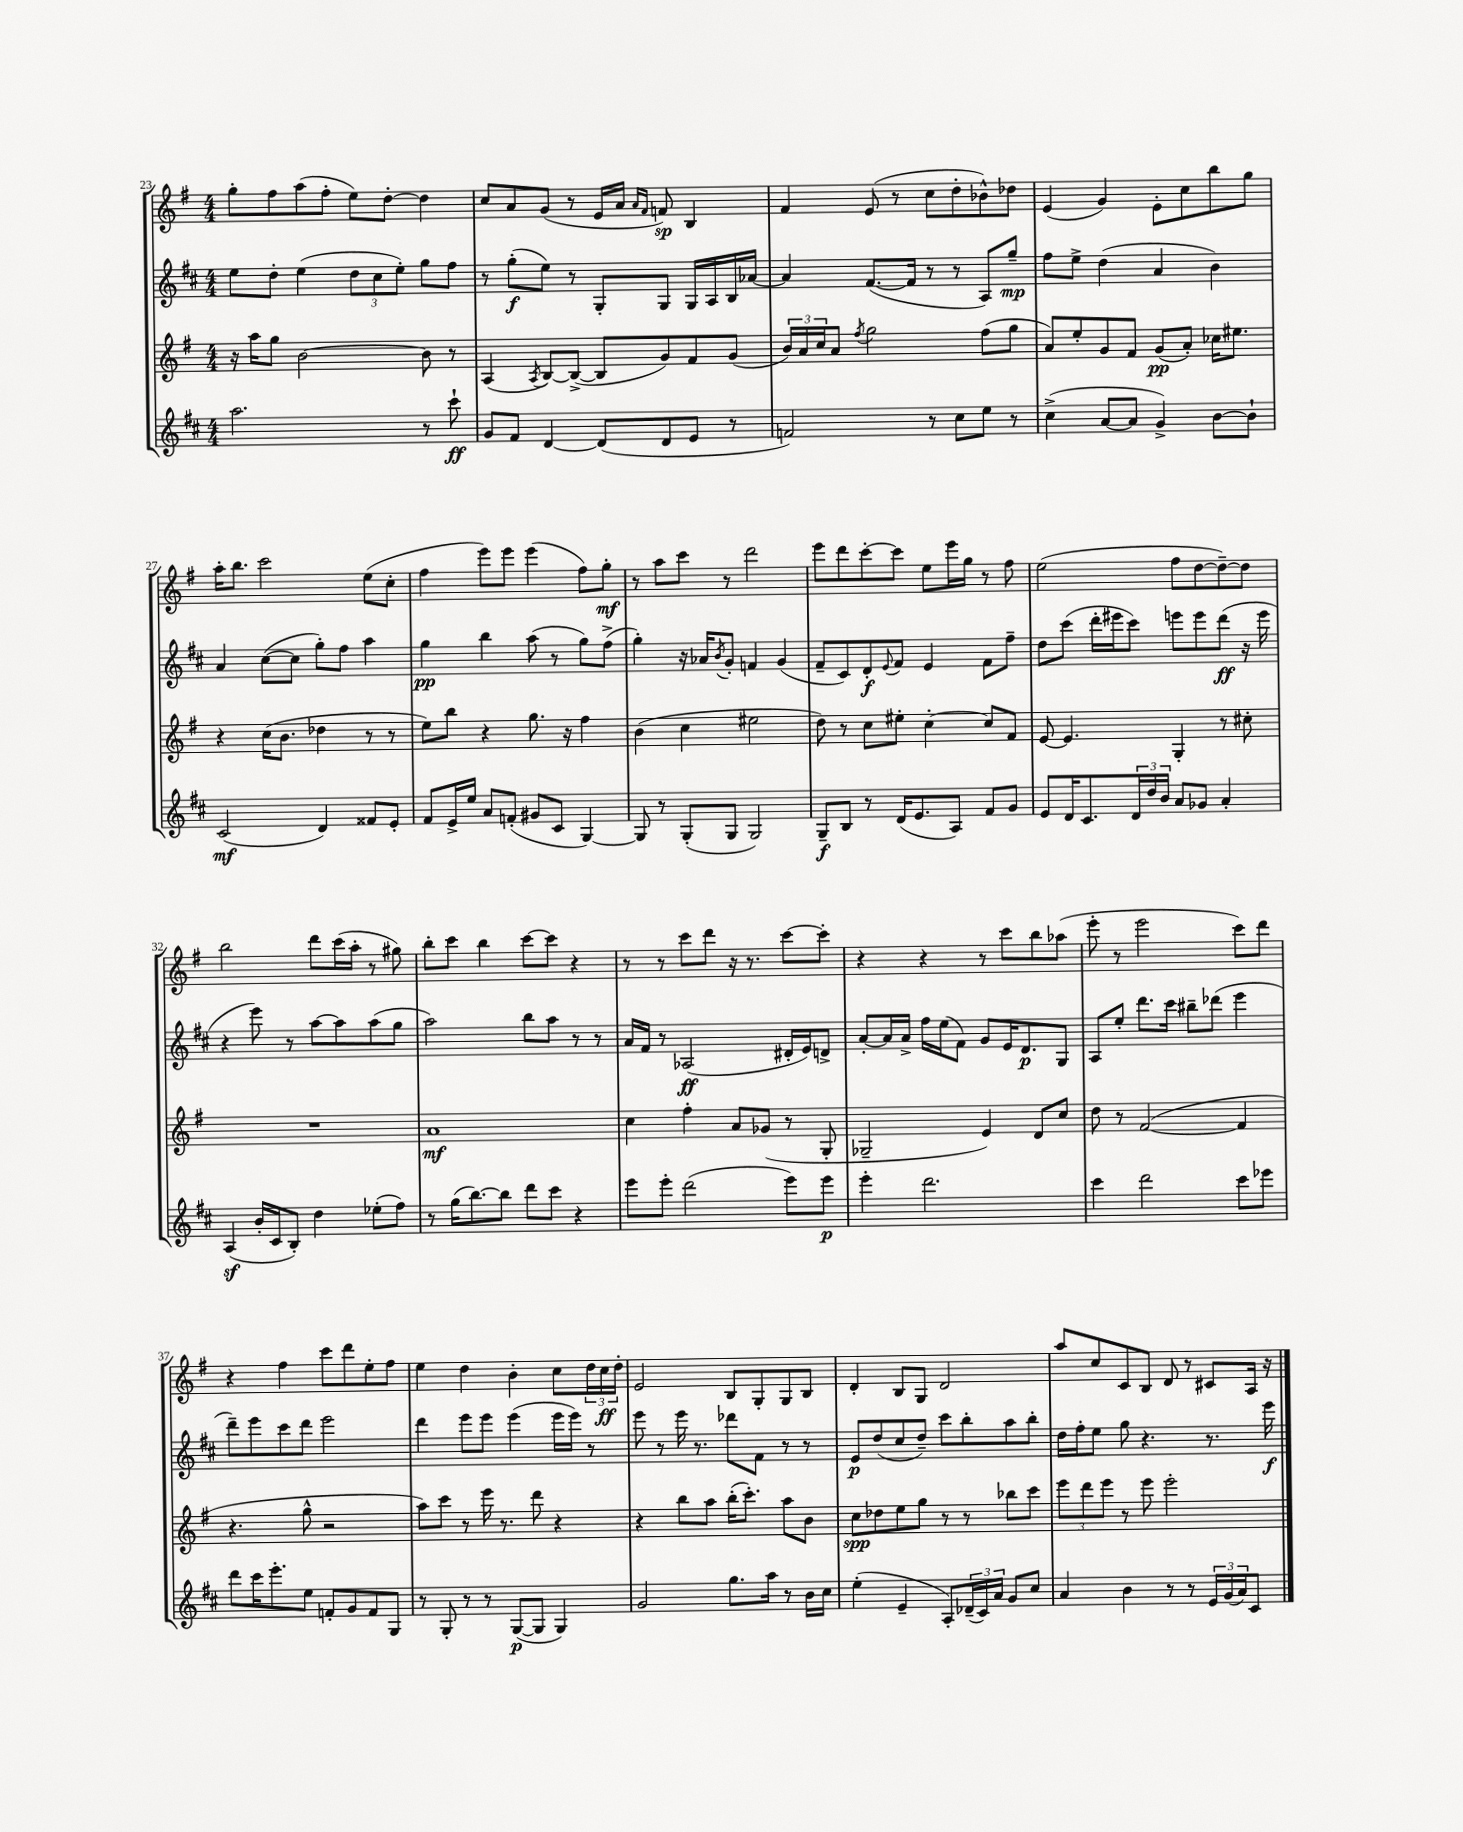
<<
\new StaffGroup <<
\new Staff = "s0" {
    \clef treble \key g \major \numericTimeSignature \time 4/4
    g''8-. fis''8 a''8( fis''8-. e''8) d''8~-. d''4 |
    c''8 a'8 g'8( r8 e'16 a'16 \grace { a'16 fis'16 } f'8\sp) b4 |
    fis'4 e'8( r8 c''8 d''8-. bes'8-^) des''8 |
    e'4( g'4) e'8-. c''8 b''8 g''8 |
    a''16-. b''8. c'''2 e''8( c''8-. |
    fis''4 e'''8) e'''8 e'''4( fis''8) g''8-.\mf |
    r8 a''8 c'''8 r8 d'''2 |
    e'''8 d'''8 c'''8~-. c'''8 e''8 e'''16 g''16 r8 fis''8 |
    e''2( fis''8 d''8~ d''8~--) d''8 |
    b''2 d'''8 c'''16( a''16-. r8 gis''8) |
    b''8-. c'''8 b''4 c'''8~ c'''8 r4 |
    r8 r8 c'''8 d'''8 r16 r8. c'''8~ c'''8-. |
    r4 r4 r8 c'''8 b''8 aes''8( |
    e'''8-. r8 e'''2 c'''8) d'''8 |
    r4 fis''4 c'''8 d'''8 e''8-. fis''8 |
    e''4 d''4 b'4-. c''8 \tuplet 3/2 { d''16 c''16\ff d''16-. } |
    e'2 b8 g8-. g8 b8 |
    d'4-. b8 g8 d'2 |
    a''8 c''8 c'8 b8 d'8 r8 cis'8 a16 r16 \bar "|." |
}
\new Staff = "s1" {
    \clef treble \key d \major \numericTimeSignature \time 4/4
    e''8 d''8-. e''4( \tuplet 3/2 { d''8 cis''8 e''8-.) } g''8 fis''8 |
    r8 g''8-.\f( e''8) r8 g8-. g8 g16 a16 b16 aes'16~ |
    aes'4 fis'8.~( fis'16 r8 r8 a8) g''8--\mp |
    fis''8 e''8-> d''4( a'4 b'4) |
    a'4 cis''8~( cis''8 g''8-.) fis''8 a''4 |
    g''4\pp b''4 a''8( r8 g''8) fis''8->( |
    g''4-.) r16 aes'16 \acciaccatura { b'8 } g'8-. f'4 g'4( |
    fis'8-- cis'8) d'8-.\f \appoggiatura { e'8 } fis'8 e'4 fis'8 fis''8-- |
    d''8 cis'''8( d'''16-. eis'''16 cis'''8) e'''8 e'''8 d'''8\ff( r16 e'''16 |
    r4 e'''8) r8 a''8~ a''8 a''8( g''8 |
    a''2) b''8 a''8 r8 r8 |
    a'16 fis'16 r8 aes2\ff( dis'16-. e'16) d'8-> |
    a'8~-. a'16 a'16-> fis''16 e''16( fis'8) g'8 e'16 d'8.\p g8 |
    a8 e''8-. d'''8. cis'''16 bis''8-- des'''8( e'''4 |
    d'''8--) e'''8 cis'''8 d'''8 e'''2 |
    d'''4 e'''8 e'''8 e'''4( e'''16 e'''16) r8 |
    e'''8 r8 e'''16 r8. des'''8 fis'8 r8 r8 |
    e'8\p d''8( cis''8 d''8--) cis'''8 b''8-. a''8 b''8-. |
    d''16 fis''16-. e''8 g''8 r4. r8. e'''16\f \bar "|." |
}
\new Staff = "s2" {
    \clef treble \key g \major \numericTimeSignature \time 4/4
    r16 a''16 g''8 b'2~ b'8 r8 |
    a4( \acciaccatura { a8 } b8~) b8~->( b8 g'8) fis'8 g'8( |
    \tuplet 3/2 { b'16) a'16 c''16 } a'8 \acciaccatura { fis''8 } g''2 fis''8( g''8 |
    a'8) e''8-. g'8 fis'8 g'8\pp( a'8-.) ces''16 eis''8. |
    r4 c''16( b'8. des''4 r8 r8 |
    e''8) b''8 r4 g''8. r16 fis''4 |
    b'4( c''4 eis''2 |
    d''8) r8 c''8 eis''8-. c''4~-. c''8 fis'8 |
    e'8~ e'4. g4-. r8 cis''8-. |
    R1 |
    a'1\mf |
    c''4 fis''4-. a'8 ges'8( r8 g8-. |
    ges2-- e'4) d'8 c''8 |
    d''8 r8 fis'2~( fis'4 |
    r4. g''8-^ r2 |
    a''8) c'''8 r8 e'''16 r8. d'''8 r4 |
    r4 b''8 a''8 b''16-.( c'''8.-.) a''8 b'8 |
    c''8\spp des''8 e''8 g''8 r8 r8 bes''8 c'''8 |
    \tuplet 3/2 { e'''8 d'''8 e'''8 } r8 e'''8 e'''2-. \bar "|." |
}
\new Staff = "s3" {
    \clef treble \key d \major \numericTimeSignature \time 4/4
    a''2. r8 cis'''8-!\ff |
    g'8 fis'8 d'4~ d'8( d'8 e'8 r8 |
    f'2) r8 cis''8 e''8 r8 |
    cis''4->( a'8~ a'8 g'4->) b'8~ b'8-! |
    cis'2\mf( d'4) fisis'8 e'8-. |
    fis'8 e'16-> e''16 a'8 f'8-.( gis'8 cis'8 g4~) |
    g8 r8 g8-.( g8 g2) |
    g8--\f b8 r8 d'16( e'8. a8) fis'8 g'8 |
    e'8 d'16 cis'8. \tuplet 3/2 { d'16 d''16 b'16 } a'8 ges'8 a'4-. |
    a4\sf( b'16-. cis'16 b8-.) d''4 ees''8-.( fis''8) |
    r8 g''16( b''8.~) b''8 d'''8 cis'''8 r4 |
    e'''8 e'''8-. d'''2( e'''8) e'''8\p |
    e'''4-. d'''2. |
    cis'''4 d'''2 cis'''8 ees'''8 |
    d'''8 cis'''16 e'''8.-. e''8 f'8-. g'8 f'8 g8 |
    r8 g8-. r8 r8 g8~\p( g8 g4) |
    g'2 g''8. a''16 r8 b'16 cis''16 |
    e''4-.( e'4-- a8-.) \tuplet 3/2 { des'16--( cis'16) a'16 } g'8 cis''8 |
    a'4 b'4 r8 r8 \tuplet 3/2 { e'16 g'16( a'16) } cis'8 \bar "|." |
}
>>
>>
\layout { \context { \Score currentBarNumber = #23 } }
